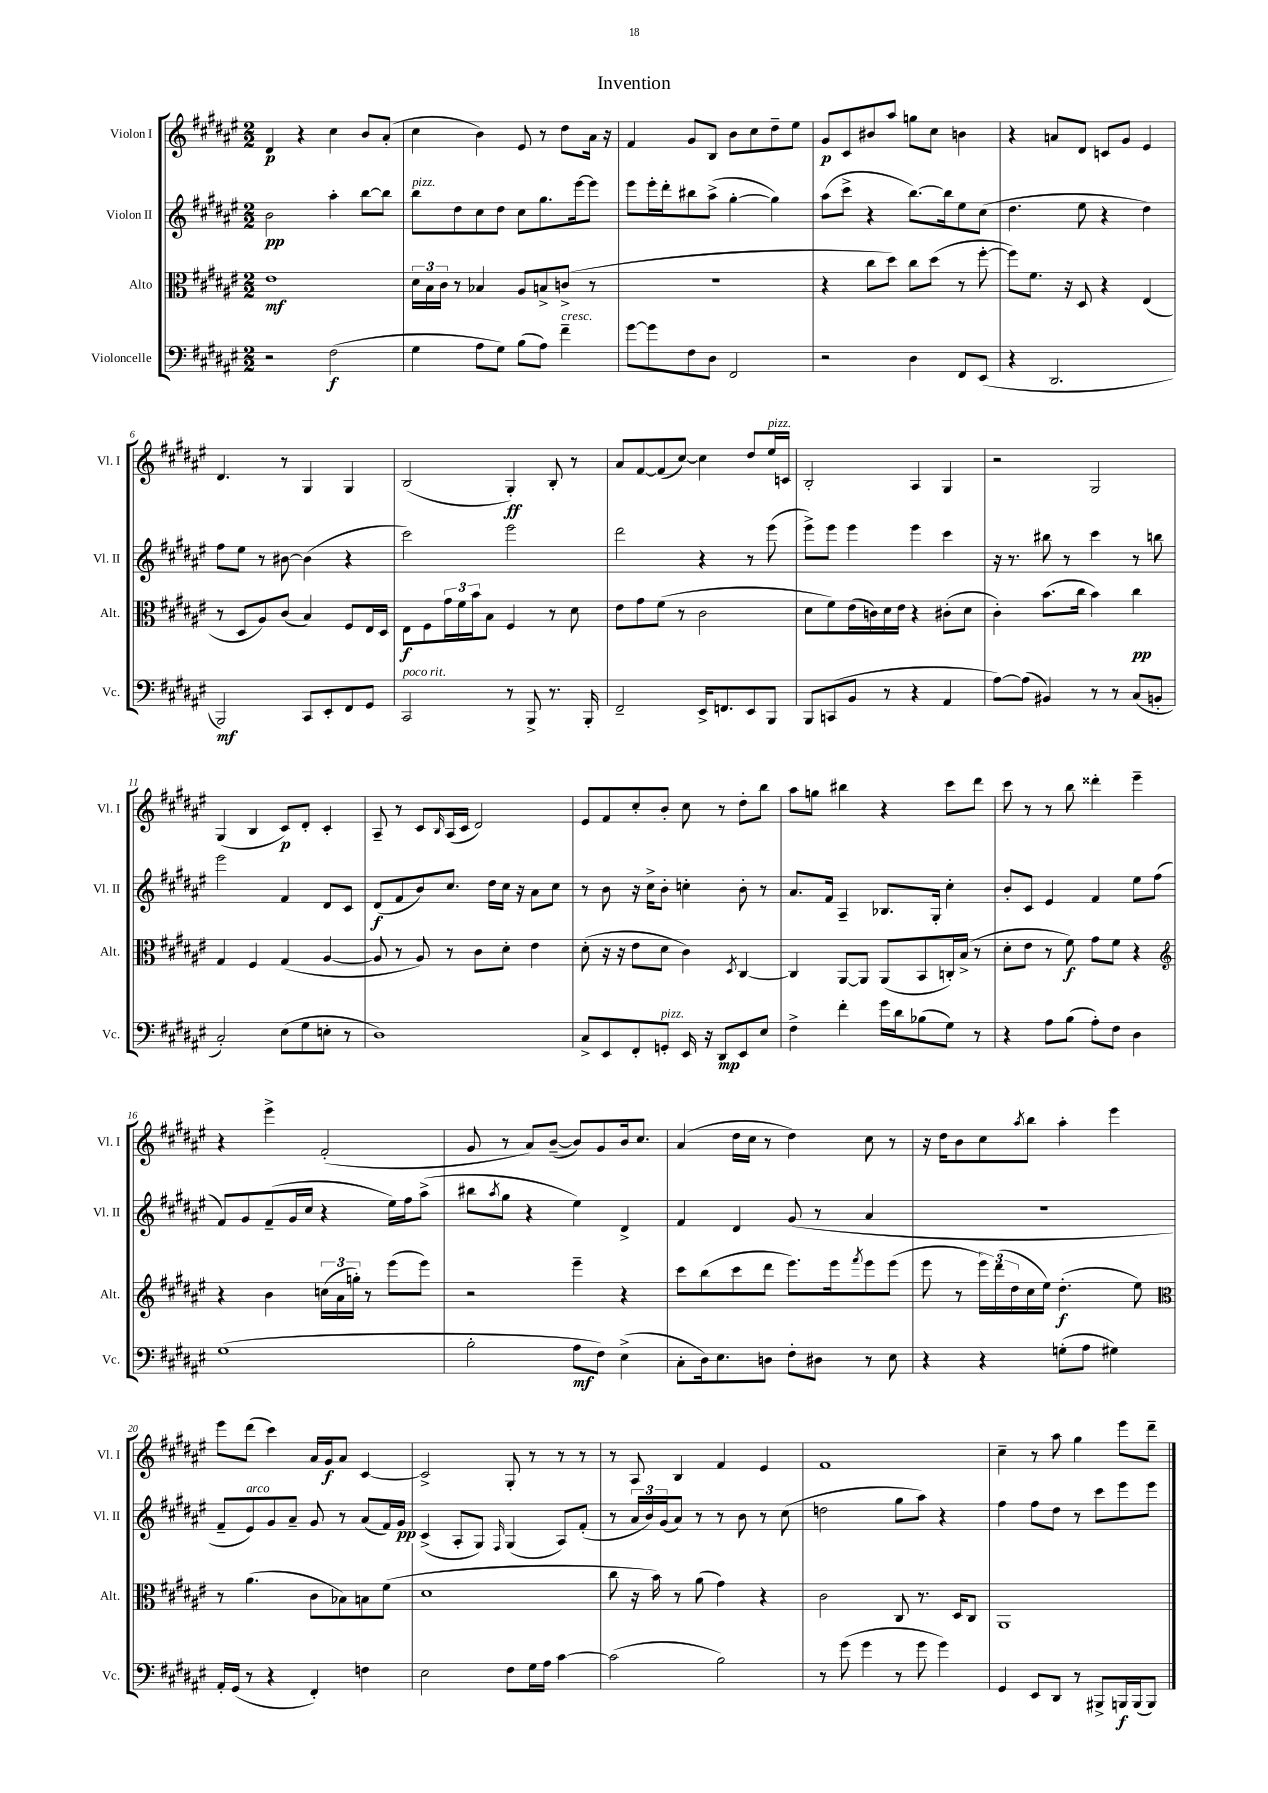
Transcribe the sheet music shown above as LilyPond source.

\header { title = "Invention" }
<<
\new StaffGroup <<
\new Staff = "s0" \with { instrumentName = "Violon I" shortInstrumentName = "Vl. I" } {
    \clef treble \key fis \major \numericTimeSignature \time 2/2
    dis'4\p r4 cis''4 b'8 ais'8-.( |
    cis''4 b'4) eis'8 r8 dis''8 ais'16 r16 |
    fis'4 gis'8 b8 b'8 cis''8 dis''8-- eis''8 |
    gis'8\p cis'8 bis'8 ais''8 g''8 cis''8 b'4 |
    r4 a'8 dis'8 c'8 gis'8 eis'4 |
    dis'4. r8 gis4 gis4 |
    b2( gis4-.\ff) b8-. r8 |
    ais'8 fis'8~ fis'8( cis''8~) cis''4 dis''8 eis''16^\markup { \italic "pizz." } c'16 |
    b2-. ais4 gis4 |
    r2 gis2 |
    gis4( b4 cis'8\p) dis'8-. cis'4-. |
    ais8-- r8 cis'8 \grace { b16 } ais16( cis'16 dis'2) |
    eis'8 fis'8 cis''8-. b'8-. cis''8 r8 dis''8-. b''8 |
    ais''8 g''8 bis''4 r4 cis'''8 dis'''8 |
    cis'''8 r8 r8 b''8 disis'''4-. eis'''4-- |
    r4 eis'''4-> fis'2-.( |
    gis'8 r8 ais'8) b'8~--( b'8) gis'8 b'16 cis''8. |
    ais'4( dis''16 cis''16 r8 dis''4) cis''8 r8 |
    r16 dis''16 b'8 cis''8 \acciaccatura { ais''8 } b''8 ais''4-. eis'''4 |
    eis'''8 dis'''8( cis'''4) ais'16 gis'16\f ais'8 cis'4~ |
    cis'2-> gis8-. r8 r8 r8 |
    r8 ais8 b4 fis'4 eis'4 |
    fis'1 |
    cis''4-- r8 ais''8 gis''4 eis'''8 dis'''8-- \bar "|." |
}
\new Staff = "s1" \with { instrumentName = "Violon II" shortInstrumentName = "Vl. II" } {
    \clef treble \key fis \major \numericTimeSignature \time 2/2
    b'2\pp ais''4-. b''8~ b''8 |
    b''8^\markup { \italic "pizz." } dis''8 cis''8 dis''8 cis''8 gis''8. eis'''16~ eis'''8 |
    eis'''8 eis'''16-. dis'''16-. bis''8 ais''8->( gis''4~-. gis''4) |
    ais''8( cis'''8-> r4 b''8.~) b''16 eis''8 cis''8( |
    dis''4. eis''8 r4 dis''4) |
    fis''8 eis''8 r8 bis'8~ bis'4( r4 |
    cis'''2) eis'''2 |
    dis'''2 r4 r8 eis'''8( |
    eis'''8->) eis'''8 eis'''4 eis'''4 cis'''4 |
    r16 r8. bis''8 r8 cis'''4 r8 b''8 |
    eis'''2 fis'4 dis'8 cis'8 |
    dis'8\f( fis'8 b'8) cis''8. dis''16 cis''16 r16 ais'8 cis''8 |
    r8 b'8 r16 cis''16-> b'8-. c''4-. b'8-. r8 |
    ais'8. fis'16 ais4-- bes8. gis16-. cis''4-. |
    b'8-. cis'8 eis'4 fis'4 eis''8 fis''8( |
    fis'8) gis'8 fis'8--( gis'16 cis''16 r4 eis''16) fis''16 ais''8->( |
    bis''8 \acciaccatura { ais''8 } gis''8 r4 eis''4) dis'4-> |
    fis'4 dis'4 gis'8( r8 ais'4 |
    r1 |
    fis'8-- eis'8^\markup { \italic "arco" }) gis'8 ais'8-- gis'8 r8 ais'8( fis'16) gis'16\pp |
    cis'4->( ais8-. gis8) \grace { fis16 } gis4( ais8) fis'8-.( |
    r8 \tuplet 3/2 { ais'16 b'16) gis'16( } ais'8) r8 r8 b'8 r8 cis''8( |
    d''2 gis''8 ais''8) r4 |
    fis''4 fis''8 dis''8 r8 cis'''8 eis'''8 eis'''8 \bar "|." |
}
\new Staff = "s2" \with { instrumentName = "Alto" shortInstrumentName = "Alt." } {
    \clef alto \key fis \major \numericTimeSignature \time 2/2
    eis'1\mf |
    \tuplet 3/2 { dis'16 b16 cis'16 } r8 bes4 ais8 b8-> c'8->( r8 |
    R1 |
    r4 cis''8 dis''8) cis''8 dis''8( r8 fis''8~-. |
    fis''8) fis'8. r16 dis8 r4 eis4( |
    r8 dis8 ais8) cis'8( b4) fis8 eis16 dis16 |
    eis8\f fis8 \tuplet 3/2 { gis'16 fis'16 b'16 } b8 fis4 r8 dis'8 |
    eis'8 gis'8 fis'8( r8 cis'2 |
    dis'8 fis'8) eis'16( c'16) dis'16 eis'16 r4 cis'8-.( dis'8 |
    cis'4-.) b'8.( cis''16 b'4) cis''4\pp |
    gis4 fis4 gis4( ais4~ |
    ais8 r8 ais8) r8 cis'8 dis'8-. eis'4 |
    dis'8-.( r16 r16 eis'8 dis'8 cis'4) \acciaccatura { dis8 } cis4~ |
    cis4 ais,8~ ais,8 ais,8( b,8 c16-.) b16->( r8 |
    dis'8-. eis'8 r8 fis'8\f) gis'8 fis'8 r4 |
    \clef treble r4 b'4 \tuplet 3/2 { c''16( ais'16 g''16-.) } r8 eis'''8( eis'''8) |
    r2 eis'''4-- r4 |
    cis'''8 b''8( cis'''8 dis'''8 eis'''8.) eis'''16 \acciaccatura { fis'''8 } eis'''8 eis'''8( |
    eis'''8 r8 \tuplet 3/2 { eis'''16) dis'''16( dis''16 } cis''16 eis''16) dis''4.-.\f( eis''8) |
    \clef alto r8 ais'4.( cis'8 bes8) b8 fis'8( |
    dis'1 |
    cis''8 r16 b'16) r8 ais'8( gis'4) r4 |
    cis'2 cis8 r8. dis16 cis8 |
    ais,1 \bar "|." |
}
\new Staff = "s3" \with { instrumentName = "Violoncelle" shortInstrumentName = "Vc." } {
    \clef bass \key fis \major \numericTimeSignature \time 2/2
    r2 fis2\f( |
    gis4 ais8 gis8) b8( ais8) fis'4--^\markup { \italic "cresc." } |
    gis'8~ gis'8 fis8 dis8 fis,2 |
    r2 dis4 fis,8 eis,8( |
    r4 dis,2. |
    b,,2\mf) cis,8 eis,8-. fis,8 gis,8 |
    cis,2^\markup { \italic "poco rit." } r8 b,,8-> r8. b,,16-. |
    fis,2-- eis,16-> f,8. eis,8 b,,8 |
    b,,8 c,8( b,8 r8 r4 ais,4 |
    ais8~) ais8( bis,4) r8 r8 cis8( b,8-. |
    cis2-.) eis8( gis8 e8-. r8 |
    dis1) |
    cis8-> eis,8 fis,8-. g,8-.^\markup { \italic "pizz." } eis,16 r16 dis,8\mp eis,8 eis8 |
    fis4-> fis'4-. gis'16 dis'16 bes8( gis8) r8 |
    r4 ais8 b8( ais8-.) fis8 dis4 |
    gis1( |
    b2-. ais8\mf fis8) eis4->( |
    cis8-. dis16) eis8. d8 fis8-. dis8 r8 eis8 |
    r4 r4 g8-.( ais8 gis4) |
    ais,16-. gis,16( r8 r4 fis,4-.) f4 |
    eis2 fis8 gis16 ais16 cis'4~ |
    cis'2( b2) |
    r8 gis'8( gis'4 r8 gis'8 gis'4) |
    gis,4 eis,8 dis,8 r8 bis,,8-> b,,16\f b,,16( b,,8) \bar "|." |
}
>>
>>
